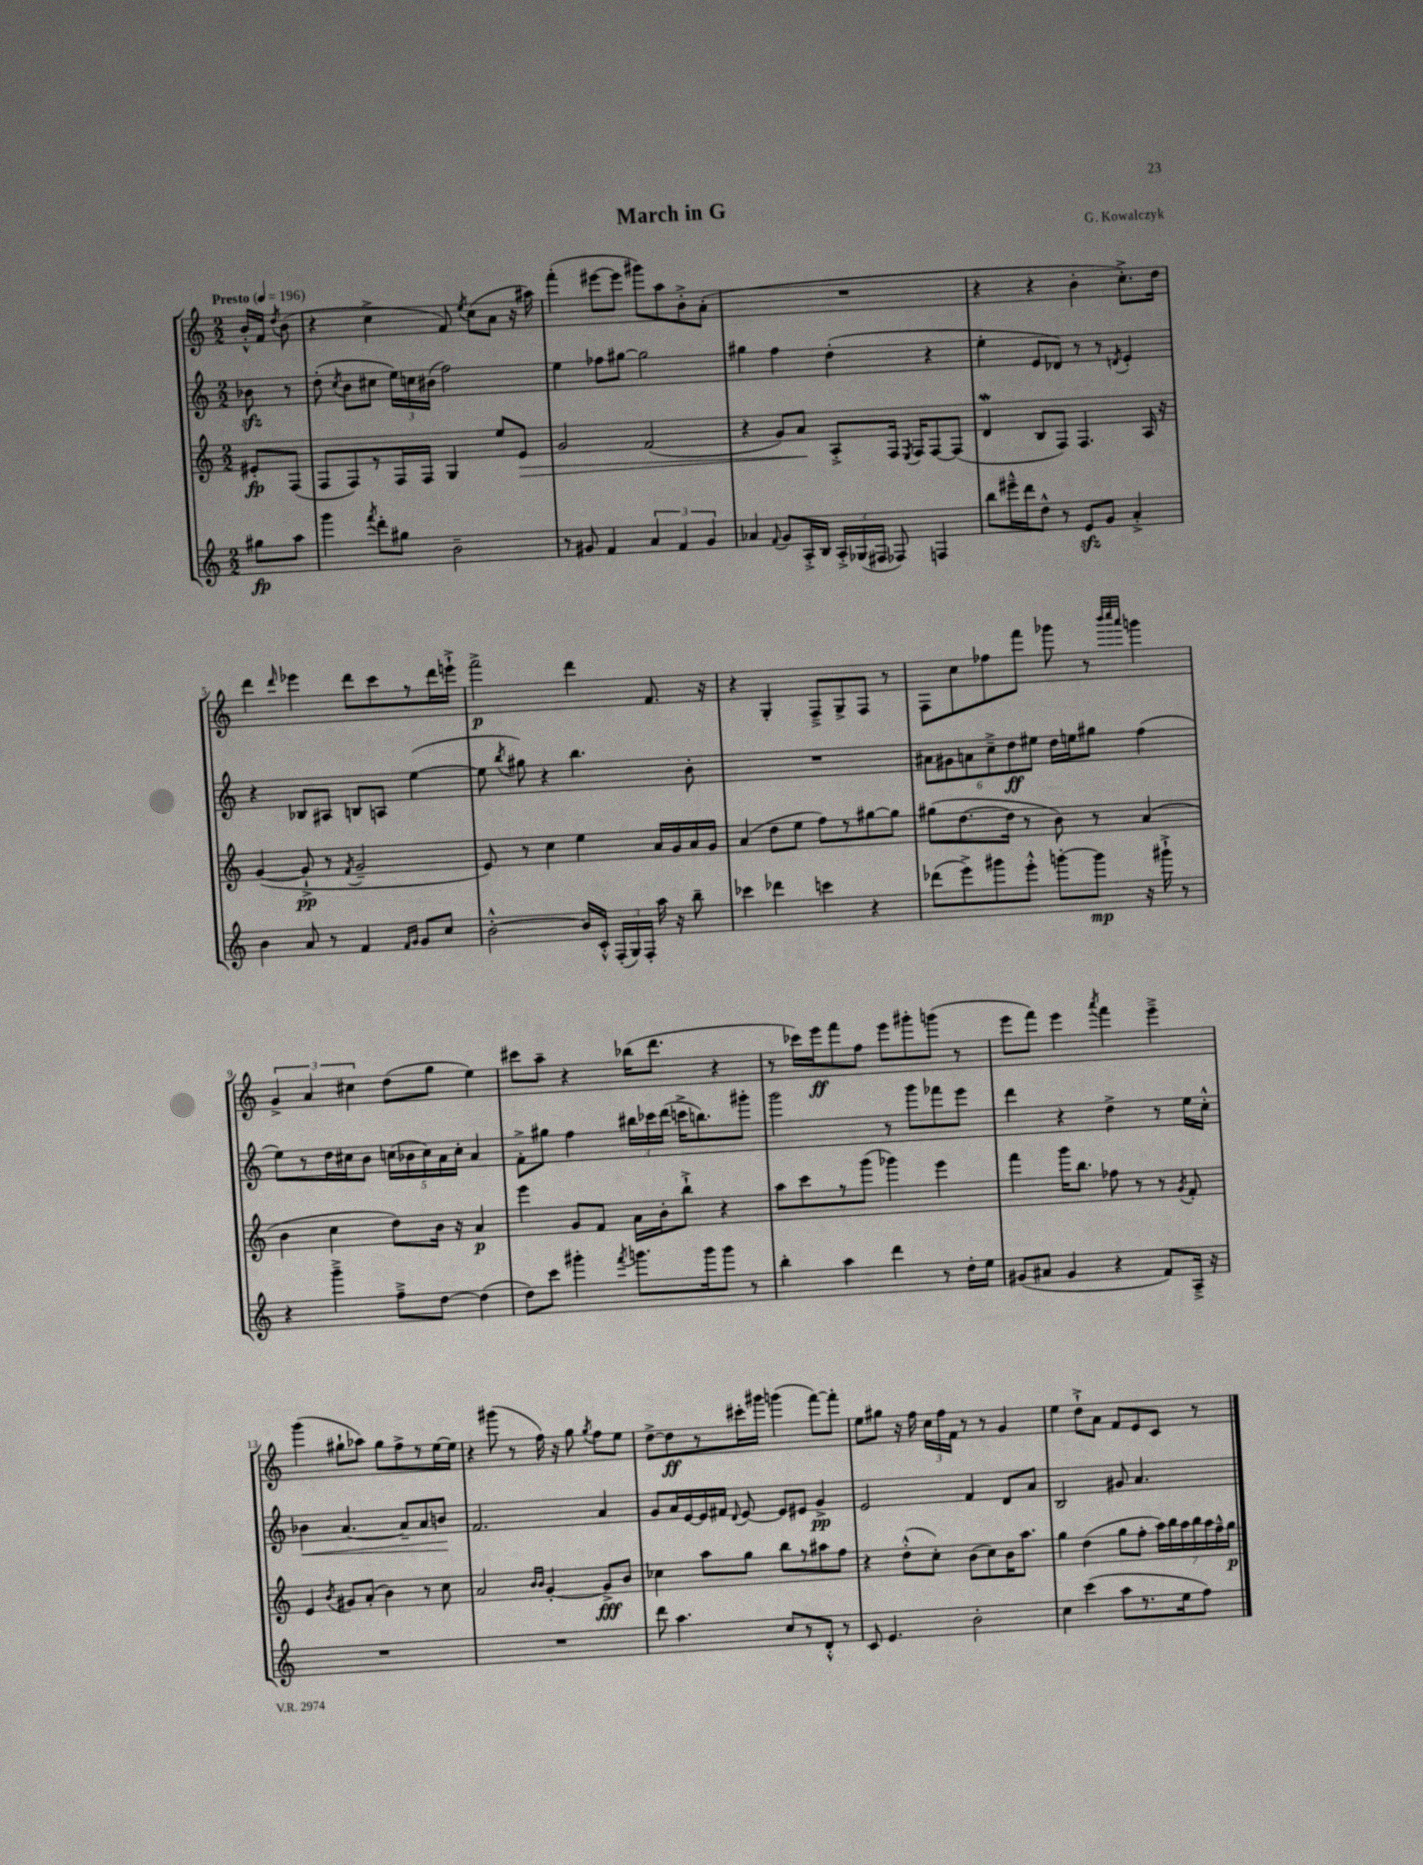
\header { title = "March in G" composer = "G. Kowalczyk" }
<<
\new StaffGroup <<
\new Staff = "s0" {
    \clef treble \key c \major \numericTimeSignature \time 2/2 \partial 4 \tempo "Presto" 4 = 196
    \autoBeamOff b'16[-.-^ f'16] \acciaccatura { d''8 } b'8( |
    r4 c''4-> f'8) \acciaccatura { e''8 } c''8[( a'8] r16 ais''16) |
    f'''4-.( eis'''8[~ eis'''8] gis'''8[) a''8 b'8-.-> a'8]-.( |
    R1 |
    r4 r4 b'4-. c''8.[-.->) d''16] |
    d'''4 \grace { d'''16 } ees'''4 d'''8[ c'''8 r8 d'''16 e'''16]-!-> |
    f'''2->\p d'''4 f'8. r16 |
    r4 g4-. f8[---> g8-> f8] r8 |
    f8[ c''8 fes''8 f'''8] ges'''8 r8 \grace { b'''32[ c''''32 a'''32] } g'''4 |
    \tuplet 3/2 { g'4-> a'4 cis''4 } d''8[( g''8] e''4) |
    cis'''8[ a''8]-- r4 bes''16[( d'''8.] r4 |
    r8 ces'''16[) e'''16\ff f'''8 f''8] e'''8[ gis'''8-. g'''8]( r8 |
    e'''8[ f'''8]) e'''4 \acciaccatura { a'''8 } f'''4 e'''4---> |
    g'''4( gis''8[-! aes''8]) gis''8[ f''8-> r8 e''16~ e''16] |
    r4 gis'''8( r8 f''16) r16 g''8 \acciaccatura { g''8 } f''8[ e''8] |
    d''8[~-> d''8\ff r8 cis'''16-. gis'''16] g'''4( f'''8[~) f'''8]-. |
    e''8[ gis''8] r16 f''16 \tuplet 3/2 { c''16[ f''16 f'16] } r8 r8 g'4 |
    e''4 d''8[-!-> a'8] f'8[ e'8 c'8] r8 \bar "|." |
}
\new Staff = "s1" {
    \clef treble \key c \major \numericTimeSignature \time 2/2 \partial 4
    \autoBeamOff bes'8\sfz r8 |
    d''8-.( \acciaccatura { c''8 } b'8[ cis''8] \tuplet 3/2 { e''16[) c''16 bis'16]( } f''2) |
    e''4 fes''8[ gis''8]~ gis''2 |
    gis''4 f''4 d''4-.( r4 |
    e''4-. e'8[ des'8]) r8 r8 \acciaccatura { d'8 } e'4-. |
    r4 bes8[ ais8] b8[ a8] e''4~( |
    e''8 \acciaccatura { b''8 } gis''8) r4 b''4. b'8-. |
    R1 |
    \tuplet 6/4 { ais'8[ gis'8 a'8 c''8---> d''8\ff eis''8] } d''16[ e''16 gis''8] f''4( |
    e''8[) r8 d''16 cis''16 b'8] \tuplet 5/4 { c''16[( bes'16 c''16) a'16 c''16]-. } a'4 |
    f'8[-.-> gis''8] f''4 \tuplet 3/2 { bis''16[ ces'''16 d'''16]( } c'''16[-> b''8.) gis'''8]-. |
    g'''2 r8 g'''8[ fes'''8 e'''8] |
    d'''4 r4 d''4-> r8 e''16[ c''16]-.-^ |
    bes'4\< a'4.~ a'8[-- a'8 b'8]\! |
    f'2. a'4 |
    g'8[ a'16 e'16~ e'16 fis'16] \appoggiatura { d'8 } e'8~ e'8[ eis'8] g'4->\pp |
    e'2 f'4 d'8[ a'8] |
    b2 gis'8 a'4. \bar "|." |
}
\new Staff = "s2" {
    \clef treble \key c \major \numericTimeSignature \time 2/2 \partial 4
    \autoBeamOff eis'8[-.\fp f8]( |
    f8[ f8) r8 f16 f16] g4 e''8[ e'8]\> |
    g'2 f'2( |
    r4 g'8[) a'8]\! a8[-.-> f16] \acciaccatura { e8 } f16[ f8~ f8]( |
    d'4\mordent b8[ f8]) f4. a16 r16 |
    g'4~( g'8-!->\pp r8 \acciaccatura { f'8 } g'2-- |
    e'8) r8 c''4 e''4 a'16[ g'16 a'16 g'16] |
    a'4( d''8[ e''8] f''8[) r8 gis''8~ gis''8] |
    gis''8[( d''8.~ d''16] r8 b'8) r8 a'4( |
    b'4 c''4 d''8[) b'16] r16 a'4\p |
    e'''4 g'8[ f'8] a'16[ b'16-. b''8]-!-> r4 |
    a''8[ c'''8 r8 g'''8]( ges'''4) e'''4 |
    f'''4 g'''16[ b''8.] fes''8 r8 r8 \acciaccatura { g'8 } f'8-. |
    e'4 \acciaccatura { b'8 } gis'8[ a'8]-.( b'4) r8 c''8 |
    a'2 \grace { b'16[ b'16] } g'4~-. g'8[->\fff b'8] |
    ces''4 a''8[ g''8] b''8[ r8 ais''8 f''8] |
    r4 d''8[-.-^( c''8]-.) b'8[( c''8) b'16 a''8.] |
    g''4 d''4( g''8[ f''8]-. \tuplet 7/4 { a''16[) b''16 a''16 b''16 a''16 f''16---^ g''16]\p } \bar "|." |
}
\new Staff = "s3" {
    \clef treble \key c \major \numericTimeSignature \time 2/2 \partial 4
    \autoBeamOff gis''8[\fp a''8] |
    g'''4 \acciaccatura { f'''8 } d'''8[-. gis''8] b'2-- |
    r8 gis'8 f'4 \tuplet 3/2 { a'4 f'4 gis'4 } |
    aes'4 \appoggiatura { f'8 } g'8[ a16-.-> b16] \tuplet 3/2 { a16[-.-> ges16( fis16] } fes8) f4 |
    b''8[ eis'''16---^ d'''16 d''8]-^ r8 e'8[\sfz g'8] a'4-.-> |
    b'4 a'8 r8 f'4 \grace { f'16[ g'16] } g'8[ c''8] |
    b'2~-.-^ b'16[ c'16]-.-^ \tuplet 3/2 { f16[-.( g16) f16]-. } a''16 r16 b''8-- |
    ces'''4 des'''4 c'''4 r4 |
    des'''8[( e'''8->) gis'''8 e'''8]-.-^ g'''8[~-. g'''8]\mp r16 gis'''16-!-> r8 |
    r4 g'''4---> f''8[---> d''8]~ d''4( |
    d''8[) c'''8] gis'''4-. \acciaccatura { f'''8 } g'''8.[ g'''16 g'''8] r8 |
    b''4-. a''4 d'''4 r8 d''16[-. e''16] |
    gis'8[( ais'8] gis'4 r4 f'8[) a16]---> r16 |
    R1 |
    R1 |
    d'''8 a''4. c''8[ r8 d'8]-.-^ r8 |
    c'8 e'4. b'2-. |
    c''4 c'''4( a''8[ r8. e''16 f''8]) \bar "|." |
}
>>
>>
